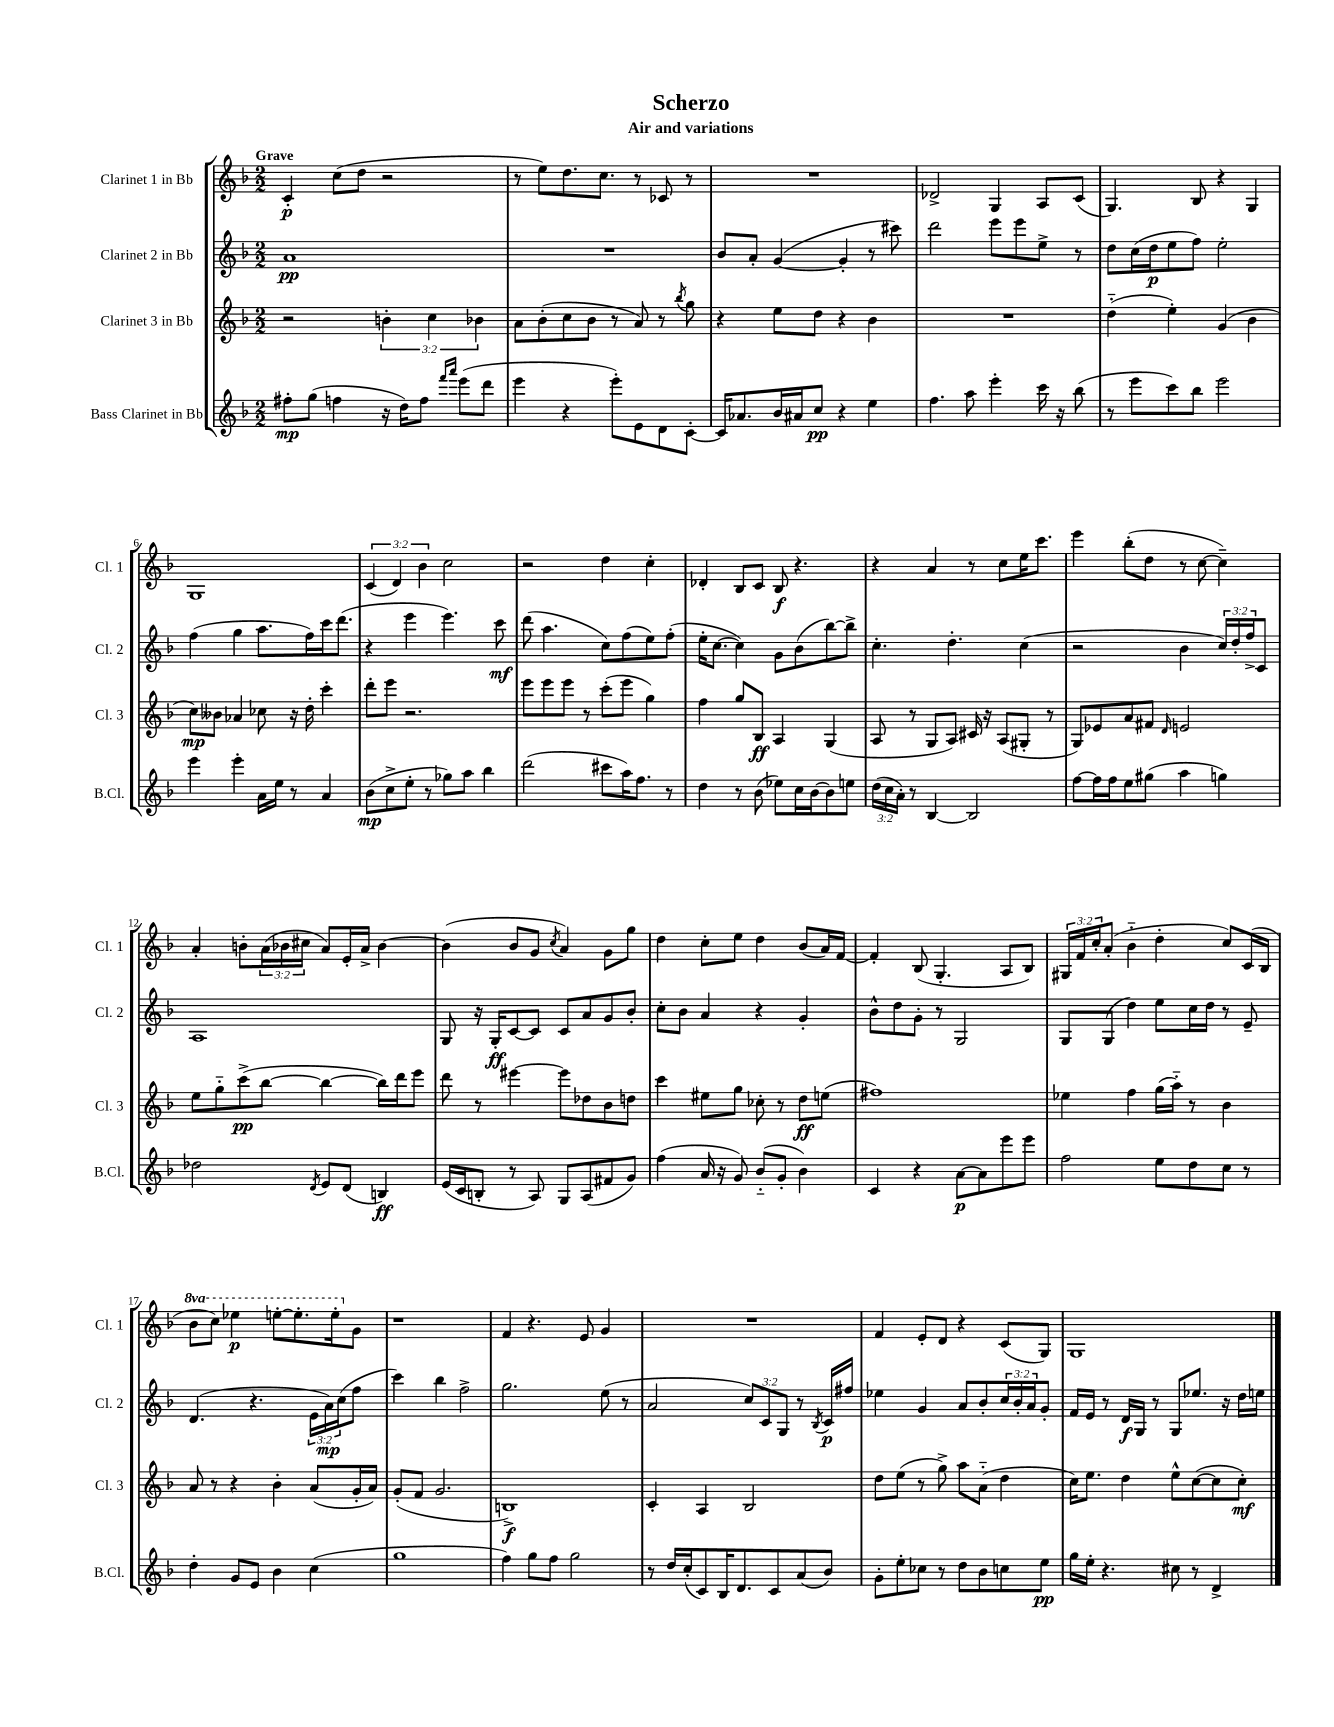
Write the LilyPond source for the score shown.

\header { title = "Scherzo" subtitle = "Air and variations" }
<<
\new StaffGroup <<
\new Staff = "s0" \with { instrumentName = "Clarinet 1 in Bb" shortInstrumentName = "Cl. 1" } {
    \clef treble \key f \major \numericTimeSignature \time 2/2 \override Staff.TupletNumber.text = #tuplet-number::calc-fraction-text \set Staff.ottavationMarkups = #ottavation-simple-ordinals \tempo "Grave"
    c'4-.\p c''8( d''8 r2 |
    r8 e''8) d''8. c''8. r8 ces'8 r8 |
    R1 |
    des'2-> g4 a8 c'8( |
    g4.) bes8 r4 g4 |
    g1 |
    \tuplet 3/2 { c'4( d'4) bes'4 } c''2 |
    r2 d''4 c''4-. |
    des'4-. bes8 c'8 bes8\f r4. |
    r4 a'4 r8 c''8 e''16 c'''8. |
    e'''4 bes''8-.( d''8 r8 c''8~ c''4--) |
    a'4-. b'8-. \tuplet 3/2 { a'16( bes'16 cis''16 } a'8) e'16-. a'16-> bes'4~ |
    bes'4( bes'8 g'8 \acciaccatura { c''8 } a'4) g'8 g''8 |
    d''4 c''8-. e''8 d''4 bes'8( a'16) f'16~ |
    f'4-. bes8( g4.-. a8 bes8) |
    \tuplet 3/2 { gis16 f'16 c''16-. } a'8-.( bes'4-_ d''4-. c''8) c'16( bes16 |
    \ottava #1 bes''8 c'''8) ees'''4\p e'''8~-. e'''8.-. e'''16-. \ottava #0 g'8 |
    r1 |
    f'4 r4. e'8 g'4 |
    R1 |
    f'4 e'8-. d'8 r4 c'8( g8) |
    g1 \bar "|." |
}
\new Staff = "s1" \with { instrumentName = "Clarinet 2 in Bb" shortInstrumentName = "Cl. 2" } {
    \clef treble \key f \major \numericTimeSignature \time 2/2 \override Staff.TupletNumber.text = #tuplet-number::calc-fraction-text
    a'1\pp |
    R1 |
    bes'8 a'8-. g'4~( g'4-. r8 cis'''8) |
    d'''2 e'''8 e'''8 e''8-> r8 |
    d''8 c''16( d''16\p e''8 f''8) e''2-. |
    f''4( g''4 a''8. f''16) c'''16 d'''8.( |
    r4 e'''4 e'''4.) c'''8\mf |
    d'''8( a''4. c''8) f''8( e''8) f''8-.( |
    e''16-. c''8.~ c''4) g'8 bes'8( bes''8~) bes''8-> |
    c''4.-. d''4.-. c''4( |
    r2 bes'4 \tuplet 3/2 { c''16) d''16-. f''16-> } c'8 |
    a1 |
    g8 r16 g16-.\ff c'8~ c'8 c'8 a'8 g'8 bes'8-. |
    c''8-. bes'8 a'4 r4 g'4-. |
    bes'8-^ d''8 g'8-. r8 g2 |
    g8 g8( d''4) e''8 c''16 d''16 r8 e'8-- |
    d'4.( r4. \tuplet 3/2 { e'16 a'16\mp) c''16( } f''8 |
    c'''4) bes''4 f''2-> |
    g''2. e''8( r8 |
    a'2 \tuplet 3/2 { c''8) c'8 g8 } r8 \acciaccatura { bes8 } c'16\p fis''16 |
    ees''4 g'4 a'8 bes'8-. \tuplet 3/2 { c''16 bes'16-. a'16 } g'8-. |
    f'16 e'16 r8 d'16\f g16 r8 g8 ees''8. r16 d''16 e''16 \bar "|." |
}
\new Staff = "s2" \with { instrumentName = "Clarinet 3 in Bb" shortInstrumentName = "Cl. 3" } {
    \clef treble \key f \major \numericTimeSignature \time 2/2 \override Staff.TupletNumber.text = #tuplet-number::calc-fraction-text
    r2 \tuplet 3/2 { b'4-. c''4 bes'4 } |
    a'8 bes'8-.( c''8 bes'8 r8 a'8) r8 \acciaccatura { bes''8 } g''8 |
    r4 e''8 d''8 r4 bes'4 |
    R1 |
    d''4-_( e''4-.) g'4( bes'4 |
    c''8\mp) beses'8 aes'4 ces''8 r16 d''16-. c'''4-. |
    d'''8-. e'''8 r2. |
    e'''8 e'''8 e'''8 r8 c'''8-.( e'''8 g''4) |
    f''4 g''8 bes8\ff a4 g4( |
    a8 r8 g8 a8) cis'16 r16 a8( gis8-. r8 |
    g8) ees'8 a'8 fis'8 \grace { d'16 } e'2 |
    e''8 g''8-_ c'''8->\pp( bes''8~ bes''4~ bes''16) d'''16 e'''8 |
    d'''8 r8 eis'''4~ eis'''8 des''8 bes'8 d''8 |
    c'''4 eis''8 g''8 ces''8-. r8 d''8\ff e''8( |
    fis''1) |
    ees''4 f''4 g''16( a''16-_) r8 bes'4 |
    a'8 r8 r4 bes'4-. a'8( g'16-. a'16) |
    g'8-.( f'8 g'2. |
    b1->\f) |
    c'4-. a4 bes2 |
    d''8 e''8( r8 g''8->) a''8 a'8-_( d''4 |
    c''16) e''8. d''4 e''8-^ c''8~( c''8 c''8-.\mf) \bar "|." |
}
\new Staff = "s3" \with { instrumentName = "Bass Clarinet in Bb" shortInstrumentName = "B.Cl." } {
    \clef treble \key f \major \numericTimeSignature \time 2/2 \override Staff.TupletNumber.text = #tuplet-number::calc-fraction-text
    fis''8-.\mp g''8( f''4 r16 d''16) f''8 \grace { f'''16 a'''16 } e'''8( d'''8 |
    e'''4 r4 e'''8-.) e'8 d'8 c'8~-. |
    c'16 aes'8. bes'16 ais'16 c''8\pp r4 e''4 |
    f''4. a''8 e'''4-. c'''16 r16 bes''8( |
    r8 e'''8 c'''8) bes''8 e'''2 |
    e'''4 e'''4-. a'16 e''16 r8 a'4 |
    bes'8\mp( c''8-> e''8-. r8 ges''8) a''8 bes''4 |
    d'''2( cis'''8 a''16) f''8. r8 |
    d''4 r8 bes'8( ees''8) c''16 bes'16~ bes'8 e''8 |
    \tuplet 3/2 { d''16( c''16 a'16-.) } r8 bes4~ bes2 |
    f''8~ f''16 f''16 e''8 gis''8( a''4 g''4) |
    des''2 \acciaccatura { d'8 } e'8 d'8( b4\ff) |
    e'16( c'16 b8-. r8 a8) g8 a8( fis'8 g'8) |
    f''4( a'16 r16 g'8) bes'8-_( g'8-. bes'4) |
    c'4 r4 a'8~\p a'8 e'''8 e'''8 |
    f''2 e''8 d''8 c''8 r8 |
    d''4-. g'8 e'8 bes'4 c''4( |
    g''1 |
    f''4) g''8 f''8 g''2 |
    r8 d''16 c''16-.( c'8) bes16 d'8. c'8 a'8( bes'8) |
    g'8-. e''8-. ces''8 r8 d''8 bes'8 c''8 e''8\pp |
    g''16 e''16-. r4. cis''8 r8 d'4-> \bar "|." |
}
>>
>>
